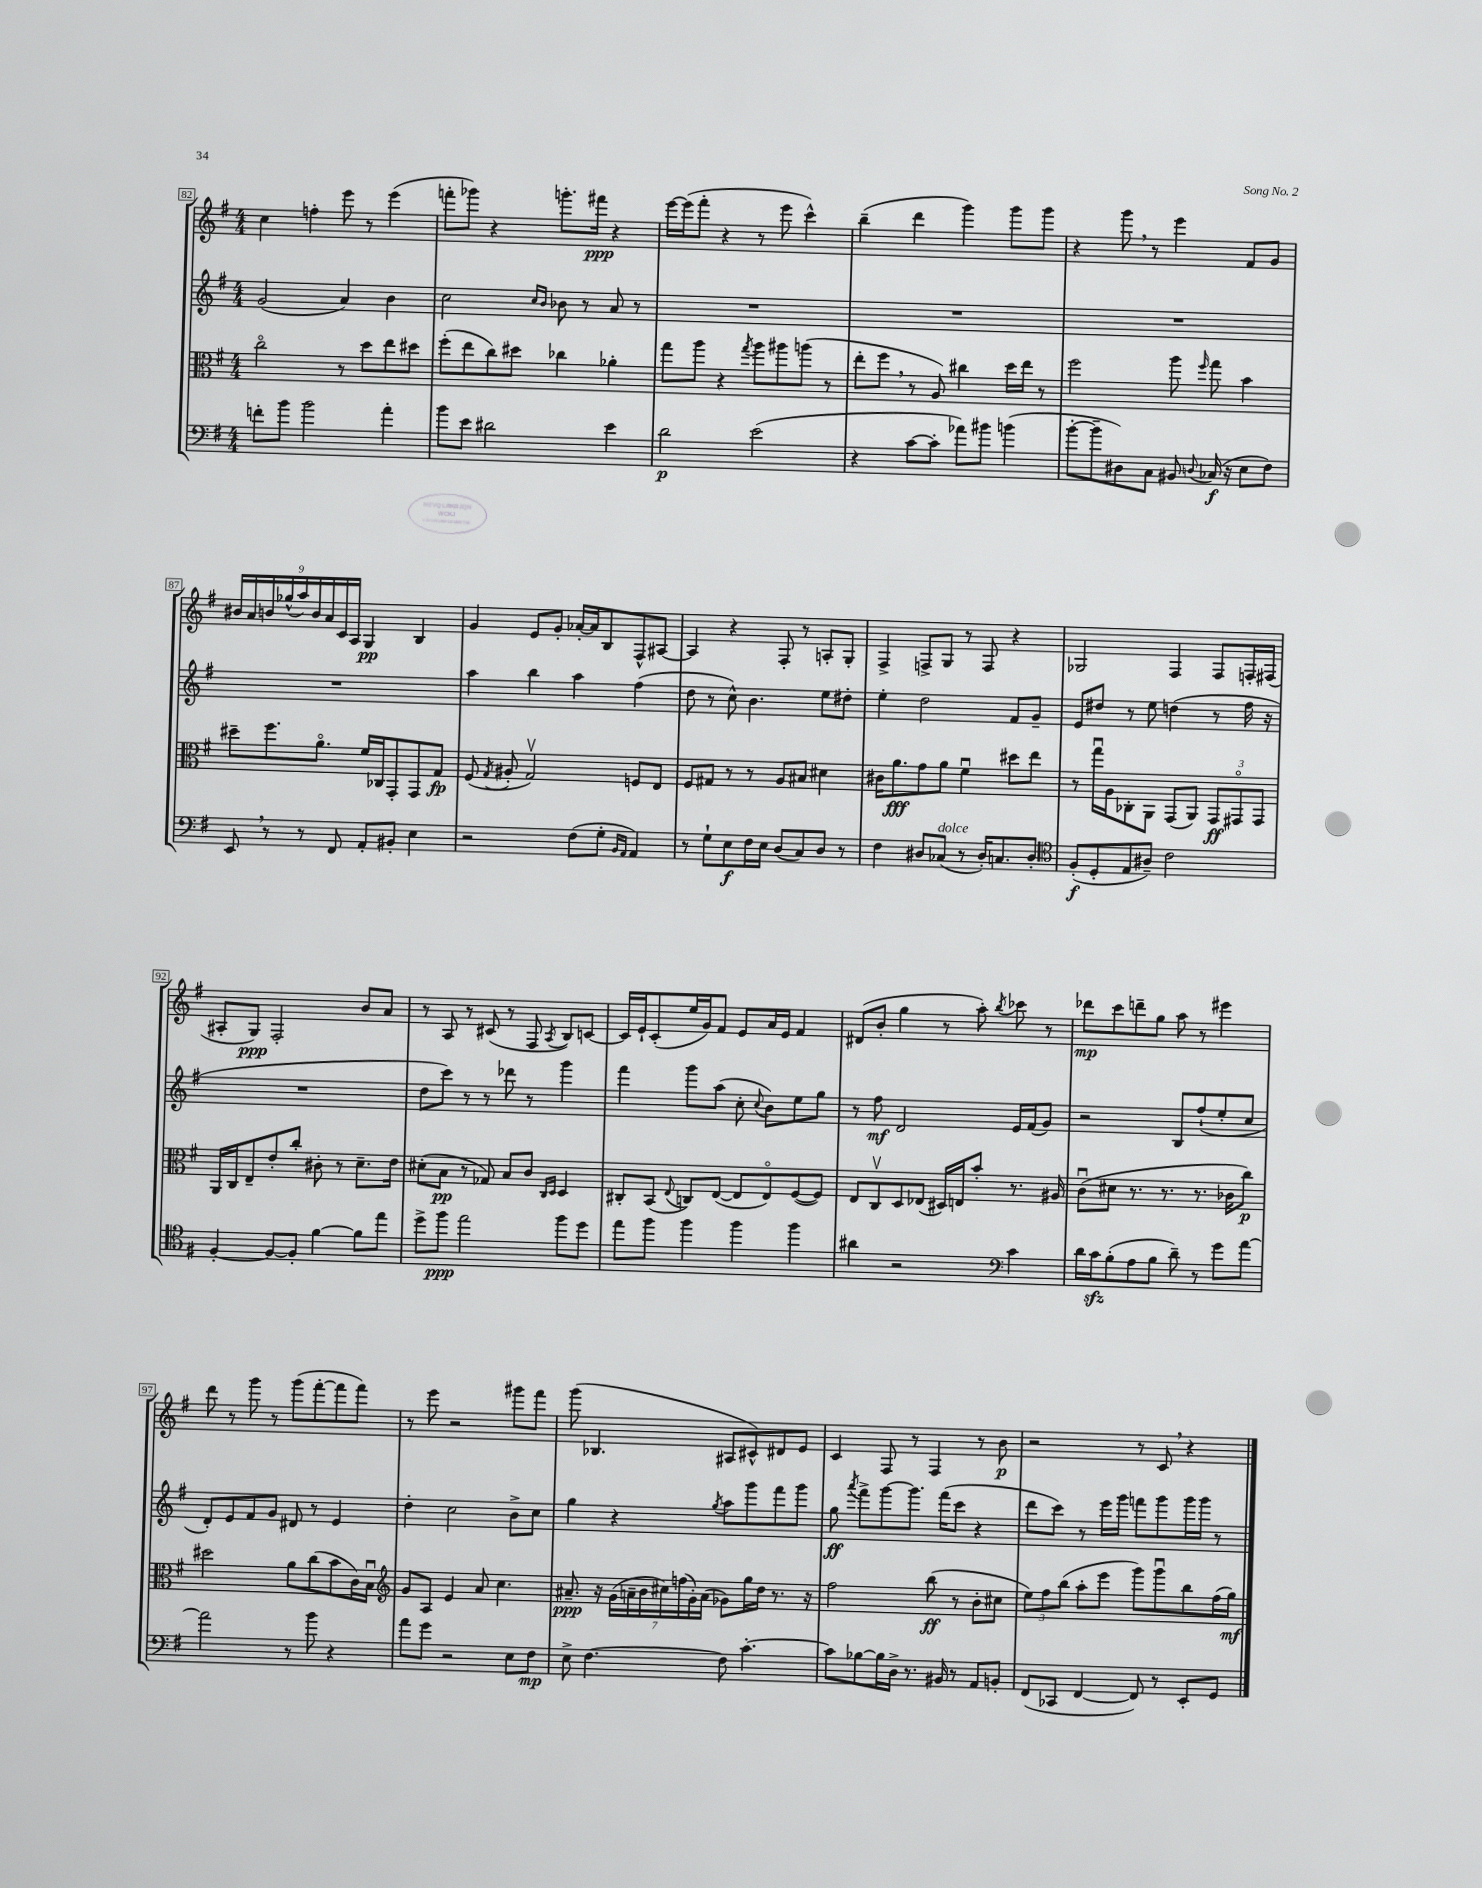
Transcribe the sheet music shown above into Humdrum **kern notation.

**kern	**kern	**kern	**kern
*staff4	*staff3	*staff2	*staff1
*clefF4	*clefC3	*clefG2	*clefG2
*k[f#]	*k[f#]	*k[f#]	*k[f#]
*M4/4	*M4/4	*M4/4	*M4/4
8f'	2cco	(2g	4cc
8b	.	.	.
2b	.	.	4ff'
.	8r	4a)	8eee
.	8dd	.	8r
4a'	8ee	4b	(4eee
.	8dd#	.	.
=	=	=	=
8b	(8ff#'	2cc	8fff'
8e	8ee	.	8ggg-)
2d#	8cc)	.	4r
.	8dd#	.	.
.	.	16qqcc	.
.	.	16qqb	.
.	4cc-	8b-	8.ggg'
.	.	8r	.
.	.	.	16fff#
4e	4a-'	8a	4r
.	.	8r	.
=	=	=	=
2d	8gg	1r	[16eee
.	.	.	(16eee]
.	8aa	.	8fff#'
.	4r	.	4r
.	8qgg	.	.
(2e	8aa	.	8r
.	8aa#	.	8eee
.	(8aa	.	4ccc^^)
.	8r	.	.
=	=	=	=
4r	8ee'	1r	(4bb~
.	8ff#	.	.
[8c	8r	.	4ddd
8c']	8A)	.	.
8a-)	4cc#	.	4ggg)
8b#	.	.	.
(4b	16dd	.	8ggg
.	16ee	.	.
.	8r	.	8ggg
=	=	=	=
[8b'	2ff#	1r	4r
8b~]	.	.	.
8D#)	.	.	8ggg
8C	.	.	8r
8BB#	8aa	.	4eee
8qqD	16qqff#	.	.
(16C-	8gg	.	.
16r	.	.	.
8E	4b	.	8f#
8F#)	.	.	8g
=	=	=	=
8EE	8dd#~	1r	18b#
.	.	.	18a
.	.	.	18b
8r	8.ff#	.	.
.	.	.	(18gg-^^
.	.	.	18aa)
8r	.	.	.
.	.	.	18b
.	8.ao	.	.
.	.	.	18a
8FF#	.	.	.
.	.	.	18c
.	.	.	18A
8AA'	16f#	.	4G
.	16C-	.	.
8BB#'	8GG'	.	.
4E	8GG	.	4B
.	8G	.	.
=	=	=	=
2r	(8F#	4aa	4g
.	8qG	.	.
.	8A#'	.	.
.	2Gv)	4bb	8e
.	.	.	8g'
(8F#	.	4aa	[16a-'
.	.	.	16a-]
8G'	.	.	8B
16qqBB	.	.	.
16qqAA	.	.	.
4AA)	8F	(4ff#	8F#^^
.	8E	.	[8A#
=	=	=	=
8r	8F#	8dd	4A#]
8G`	8G#	8r	.
8E	8r	8cc^^)	4r
16F#	8r	4.b	.
16E	.	.	.
(8D	8A	.	8F#'
8C)	8B#	.	8r
8D	4d#	8ee	8A'
8r	.	8dd#'	8G'
=	=	=	=
4F#	16c#	4ee'	4F#^
.	8.a	.	.
8D#	8g	2dd	8F^
(8C-	8a	.	8G
8r	4f#u	.	8r
16D#')	.	.	8F
8.C	.	.	.
.	8dd#	8f#	4r
8D#'	8ee	8g~	.
=	=	=	=
*clefC4	*	*	*
(8F#'	8r	8e	2G-
8D'	16ggu	8dd#	.
.	16A	.	.
8E	8C-'	8r	.
8A#~)	8AA	8ee	.
2c	(8GG	(4dd	4F#
.	8AA)	.	.
.	12GG	8r	8F#
.	12GG#o	.	.
.	.	16ff#	16F'
.	12GG#	.	.
.	.	16r	(16F#
=	=	=	=
[4F#'	16AA	1r	8A#'
.	16C	.	.
.	8E~	.	8G)
8F#_	8e'	.	2F#'
8F#']	8cc'	.	.
[4f#	8c#'	.	.
.	8r	.	.
8f#]	8.d~	.	8b
8ee	.	.	8a
.	16e	.	.
=	=	=	=
8dd^	(8d#'	8dd	8r
8ff#	8B	8ccc)	8A
2ee	8r	8r	8r
.	8G-)	8r	(8c#
.	8B	8ddd-	8r
.	8c	8r	8F#
.	16qqC	.	.
.	16qqD	.	8qA
8ff#	4D	4ggg	8B)
8dd	.	.	[8c
=	=	=	=
8ee	8C#'	4fff#	16c]
.	.	.	16e`
8ff#	(8BB	.	(8c'
.	8qqE	.	.
4ff#	8C)	8ggg	16ee
.	.	.	16g)
.	([8E	(8aa	8f#
4ff#	8E]	8cc'	8e
.	.	8qqcc	.
.	8Eo)	8b)	16a
.	.	.	16e
4ff#	([8F#	8ee	4f#
.	8F#])	8gg	.
=	=	=	=
4a#	8E	8r	(8d#
.	8Cv	8ff#	8b'
2r	8D	2d	4gg
.	(8E-	.	.
.	16D#)	.	8r
.	16E	.	.
.	8b'	.	8aa')
*clefF4	*	*	*
.	.	.	8qbb
4c	8.r	16e	8ccc-
.	.	(16f#	.
.	.	8g)	8r
.	16A#	.	.
=	=	=	=
16d	(8cu	2r	8ddd-
16c	.	.	.
(8B'	8d#	.	8ccc
8A	8.r	.	8ddd~
8B	.	.	8gg
.	8.r	.	.
8d~)	.	8B	8aa
8r	8.r	(8ff#`	8r
8g	.	8ee'	4eee#
.	16c-	.	.
[8a	8cc)	8cc	.
=	=	=	=
2a]	2dd#	8d')	8ddd
.	.	8e	8r
.	.	8f#	8ggg
.	.	8g	8r
8r	8a	8d#	(8ggg
8b	(8cc	8r	[8fff#'
4r	8b	4e	8fff#]
.	16c)	.	8fff#)
.	16Bu	.	.
=	=	=	=
*	*clefG2	*	*
8a	8g	4dd'	8r
8g	8A	.	8eee
2r	4e	2cc	2r
.	8a	.	.
.	4.cc	.	.
8E	.	8b^	8ggg#
8F#	.	8cc	8fff#
=	=	=	=
8E^	8.a#~	4gg	(8ggg
[4.F#	.	.	4.B-
.	16r	.	.
.	(28g	4r	.
.	28a~	.	.
.	28b	.	.
.	28cc#)	.	.
.	(28ff	.	.
.	28g')	.	.
.	(28a	.	.
.	.	8qgg	.
8F#]	8g-)	8aa	8A#
[4.c'	16gg	8ggg	8c#^^)
.	16dd	.	.
.	8.r	8fff#	8d#
.	.	8ggg	8e
.	16r	.	.
=	=	=	=
8c]	2ff#	8gg	4c
.	.	8qaaa	.
[8B-	.	8fff#^	.
16B-]	.	[8ggg	8F#
16D^	.	.	.
8.r	.	8.ggg]	8r
.	(8bb	.	4F#
16BB#	.	(16fff#	.
8r	8r	8ccc	.
8AA	8b'	4r	8r
8BB'	8cc#	.	8b
=	=	=	=
(8FF#	12ee)	8ddd	2r
.	12ff#	.	.
8CC-	.	8ccc)	.
.	(12bb	.	.
[4FF#	8aa'	8r	.
.	8eee	16eee	.
.	.	16ggg	.
8FF#])	8ggg)	8fff	8r
8r	8gggu	8ggg	8c
8EE'	8bb	16ggg	4r
.	.	16ggg	.
8GG	(16ff#	8r	.
.	16gg)	.	.
==	==	==	==
*-	*-	*-	*-
